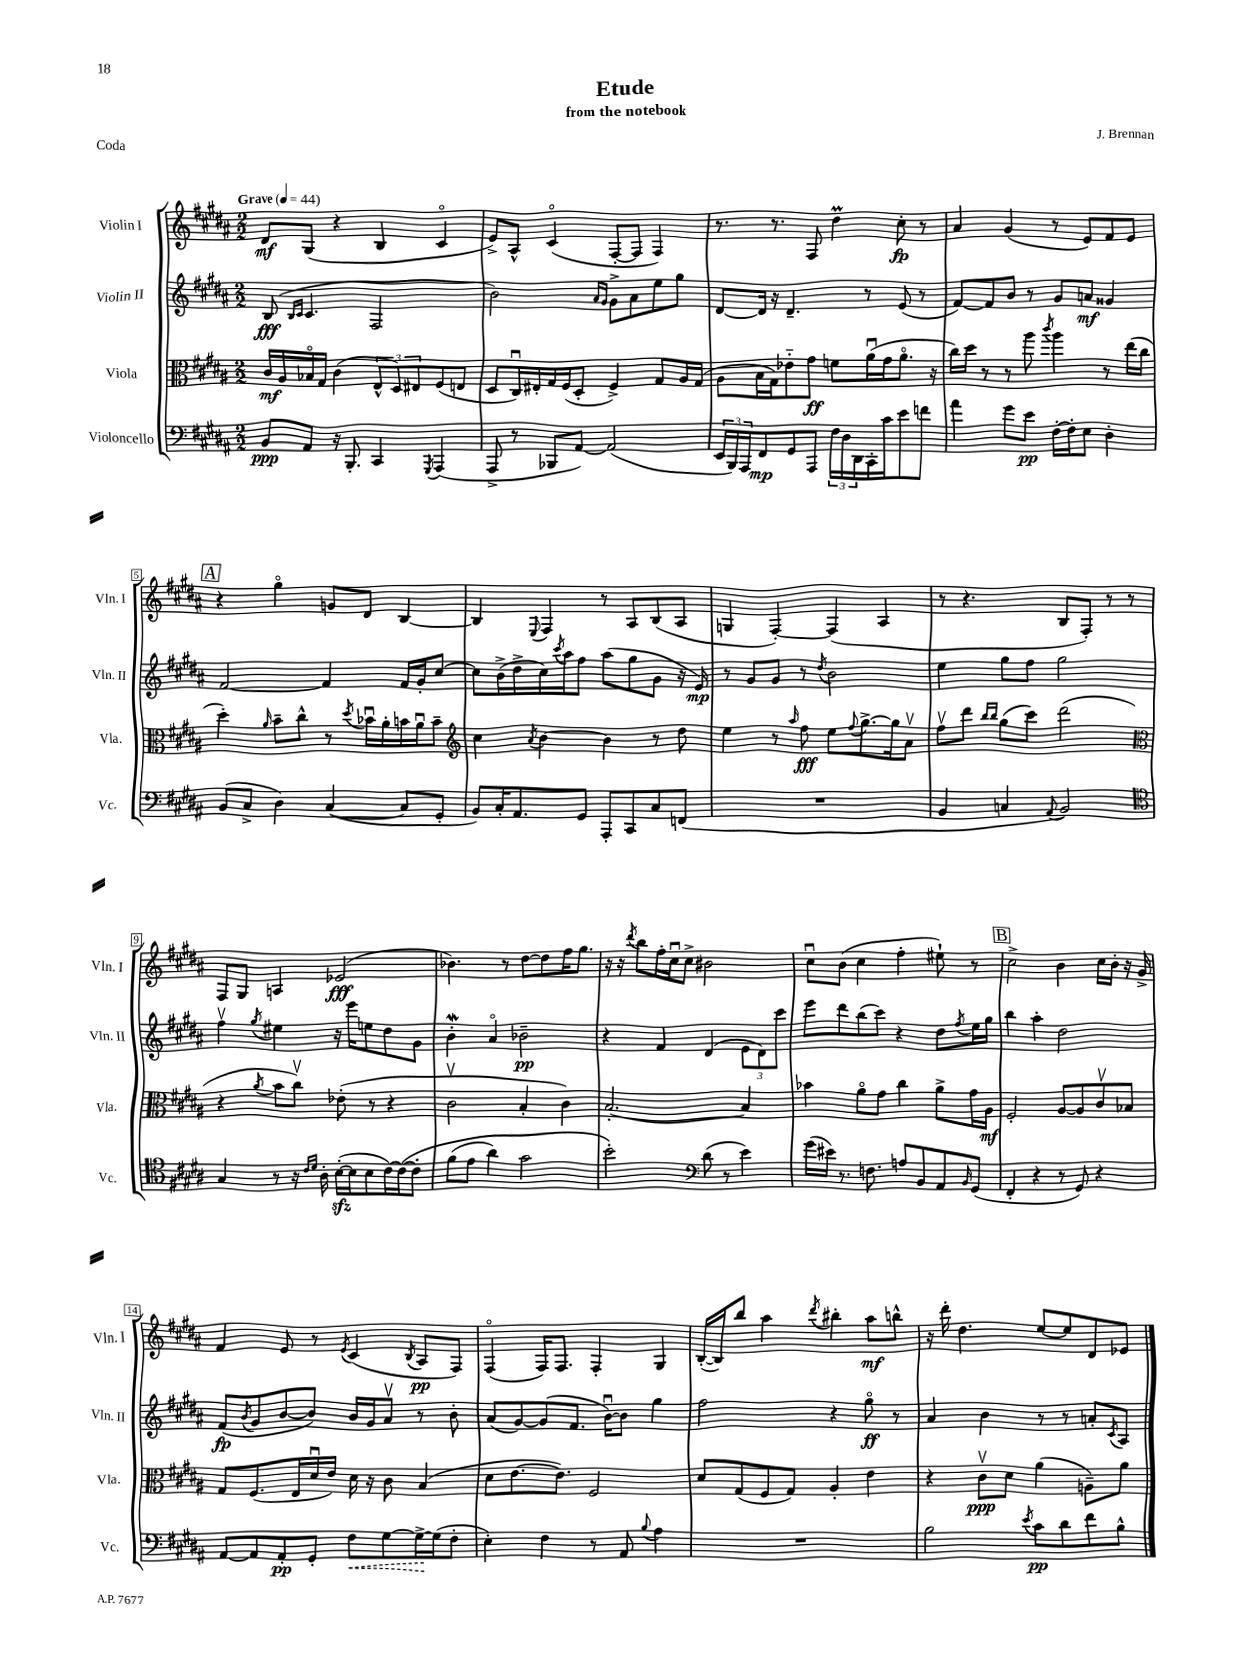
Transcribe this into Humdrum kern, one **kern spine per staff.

**kern	**kern	**kern	**kern
*staff4	*staff3	*staff2	*staff1
*clefF4	*clefC3	*clefG2	*clefG2
*k[f#c#g#d#a#]	*k[f#c#g#d#a#]	*k[f#c#g#d#a#]	*k[f#c#g#d#a#]
*M2/2	*M2/2	*M2/2	*M2/2
*MM44	*MM44	*MM44	*MM44
8BB	16c#	(8B	8d#
.	16A#	.	.
.	.	16qqB	.
.	.	16qqc#	.
8AA#	16B-o	4.c#	(8G#
.	16G#	.	.
16r	(4c#	.	4r
8.BBB'	.	.	.
4CC#	12E^^	2F#	4B
.	12D#)	.	.
.	12E#	.	.
8qGGG#	.	.	.
(4AAA#	(8F#	.	4c#o
.	8E	.	.
=	=	=	=
8AAA#^	8D#	2b)	8e^)
8r	16C#u)	.	8A#^^
.	16E#'	.	.
8BBB-	16G#	.	(4c#o
.	(16F#	.	.
[8AA#)	8D#'	.	.
.	.	16qqa#	.
.	.	16qqg#	.
(2AA#]	4F#^)	8g#^	[8F#'
.	.	8a#	8F#]
.	8G#	8ee	4F#)
.	16A#	8gg#	.
.	(16G#	.	.
=	=	=	=
24EE	8A#	[8d#	8.r
24BBB)	.	.	.
24AAA#	.	.	.
8FF#	16B	16d#]	.
.	16G#)	16r	8.r
8GG#	8e-'~	4.d#~	.
8AAA#	8g#	.	8F#
24F#	8f	.	4dd#
24D#	.	.	.
24DD#	.	.	.
16CC#'	(16a#u	8r	.
16c#	16g#	.	.
8e	8.a#o	(8e	8cc#'
8f	.	8r	8r
.	16r	.	.
=	=	=	=
4a#	16cc#)	[8f#)	4a#
.	16dd#	.	.
.	8r	8f#]	.
8g#	8r	8b	(4g#
8e	8aa#	8r	.
.	8qccc#	.	.
[16F#'	4aa#	8g#	8r
16F#']	.	.	.
8E	.	8a	8e)
4D#'	8r	4g##	8f#
.	(16ee	.	8e
.	16cc#	.	.
=	=	=	=
(8BB	4dd#')	[2f#	4r
8C#^	.	.	.
.	16qqa#	.	.
4D#)	8b~	.	4gg#o
.	8cc#^^	.	.
([4C#	8r	4f#]	8g
.	8qdd#	.	.
.	16b-u	.	8d#
.	16a#'	.	.
8C#]	16b	16f#	[4B
.	16a#u	16g#'	.
8GG#'	8b~	[8cc#	.
=	=	=	=
*	*clefG2	*	*
8BB)	4cc#	8cc#]	4B]
16C#'	.	(16b^	.
8.AA#	.	16dd#^	.
.	8qa#	.	8qqE
.	[4b	16cc#)	4F#
.	.	8qccc#	.
.	.	16aa#	.
8GG#	.	8ff#	.
8AAA#'	4b]	(8aa#	8r
8CC#	.	8gg#	8A#
8C#	8r	8g#	(8B
(8FF	8dd#	16r	8A#
.	.	16e)	.
=	=	=	=
1r	4ee	8r	4G
.	.	8g#	.
.	8r	8g#	[4F#')
.	16qqaa#	.	.
.	8ff#	8r	.
.	.	8qdd#	.
.	8ee	2b	(4F#]
.	8qqff#	.	.
.	[8.gg#^	.	.
.	.	.	4A#
.	16gg#]	.	.
.	8a#v	.	.
=	=	=	=
4BB	8ff#v	4ee	8r
.	8ddd#	.	4.r
.	16qqbb	.	.
.	16qqbb	.	.
4C	(8gg#	8gg#	.
.	8ccc#)	8ff#	.
8qqAA#	.	.	.
2BB)	(2ddd#	2gg#	8B
.	.	.	8F#')
.	.	.	8r
.	.	.	8r
=	=	=	=
*clefC4	*clefC3	*	*
4G#	4r	4ff#v	8F#
.	.	.	8G#
.	8qa#	8qgg#	.
8r	8b	4ee#	4A
16r	8cc#v)	.	.
16qqc#	.	.	.
16qqd#	.	.	.
16A#'	.	.	.
([16B'	(8e-'	16r	(2e-
16B]	.	16eee	.
8B	8r	8ee	.
[16c#)	4r	8dd#	.
&(16c#_	.	.	.
8c#']	.	8g#	.
=	=	=	=
(8f#	2c#v	4b'	4.b-)
8e	.	.	.
4a#)	.	4a#o	.
.	.	.	8r
2g#	4B'	2b-~	[8dd#
.	.	.	8dd#]
.	4c#)	.	16ff#
.	.	.	8.gg#
=	=	=	=
2b'&)	[2.B'	4r	16r
.	.	.	16r
.	.	.	8qddd#
.	.	.	8bb
.	.	4f#	16ff#'
.	.	.	16cc#u
.	.	.	8cc#^
*clefF4	*	*	*
(8d#	.	(4d#	2b#
8r	.	.	.
4e)	4B]	12e	.
.	.	12d#)	.
.	.	12ccc#	.
=	=	=	=
(16g#	4b-	8eee	8cc#u
16e#)	.	.	.
8.r	.	8ddd#	(8b
.	8a#o	(8bb	4cc#
8.F	.	.	.
.	8g#	8ccc#)	.
8A	4cc#	4r	4ff#'
8BB	.	.	.
8AA#	8a#^	8dd#	8ee#`)
16qqBB	.	8qff#	.
(8GG#	16g#	16ee	8r
.	16A#	16gg#	.
=	=	=	=
4FF#'	2F#'	4bb	2cc#^
4r	.	4aa#'	.
8r	[8A#	2dd#	4b
8GG#)	8A#]	.	.
4r	8c#v	.	16cc#
.	.	.	16b'
.	8B-	.	16r
.	.	.	16g#^
=	=	=	=
[8AA#	8G#	(8f#	4f#
.	.	8qb	.
8AA#]	(8.F#	8g#	.
8AA#'	.	[8b	8e
.	16E	.	.
8GG#'	16d#u	8b])	8r
.	16e)	.	.
.	.	.	8qe
8F#	16d#	16b	(4c#
.	16r	16g#	.
[8G#	8c#	8a#v	.
.	.	.	8qB
16G#^_	(4B	8r	8A#
(16G#]	.	.	.
8F#'	.	8b'	8F#)
=	=	=	=
4E')	8d#	(8a#	(4F#o
.	[8.e	[8g#)	.
4F#	.	(8g#]	16F#)
.	8.e])	.	8.F#
.	.	8.f#	.
8r	2F#	.	4F#'
.	.	[16bu)	.
8AA#	.	8b]	.
8qqB	.	.	.
4A#	.	4gg#	4G#
=	=	=	=
1r	8d#	2ff#	([16B'
.	.	.	16B])
.	(8G#	.	8bb
.	8F#	.	4aa#
.	8G#)	.	.
.	.	.	8qddd#
.	4A#'	4r	4bb#'
.	4e	8gg#o	8aa#
.	.	8r	8bb^^
=	=	=	=
2B	4r	4a#	16r
.	.	.	16ddd#'
.	.	.	4.dd#
.	8c#v	4b	.
.	8d#	.	.
8qe	.	.	.
8c#	(4a#	8r	[8ee
8d#	.	8r	8ee]
8f#	8A~)	8a'	8d#
.	.	8qc#	.
8B^^	8a#	8A#	8e-
==	==	==	==
*-	*-	*-	*-
